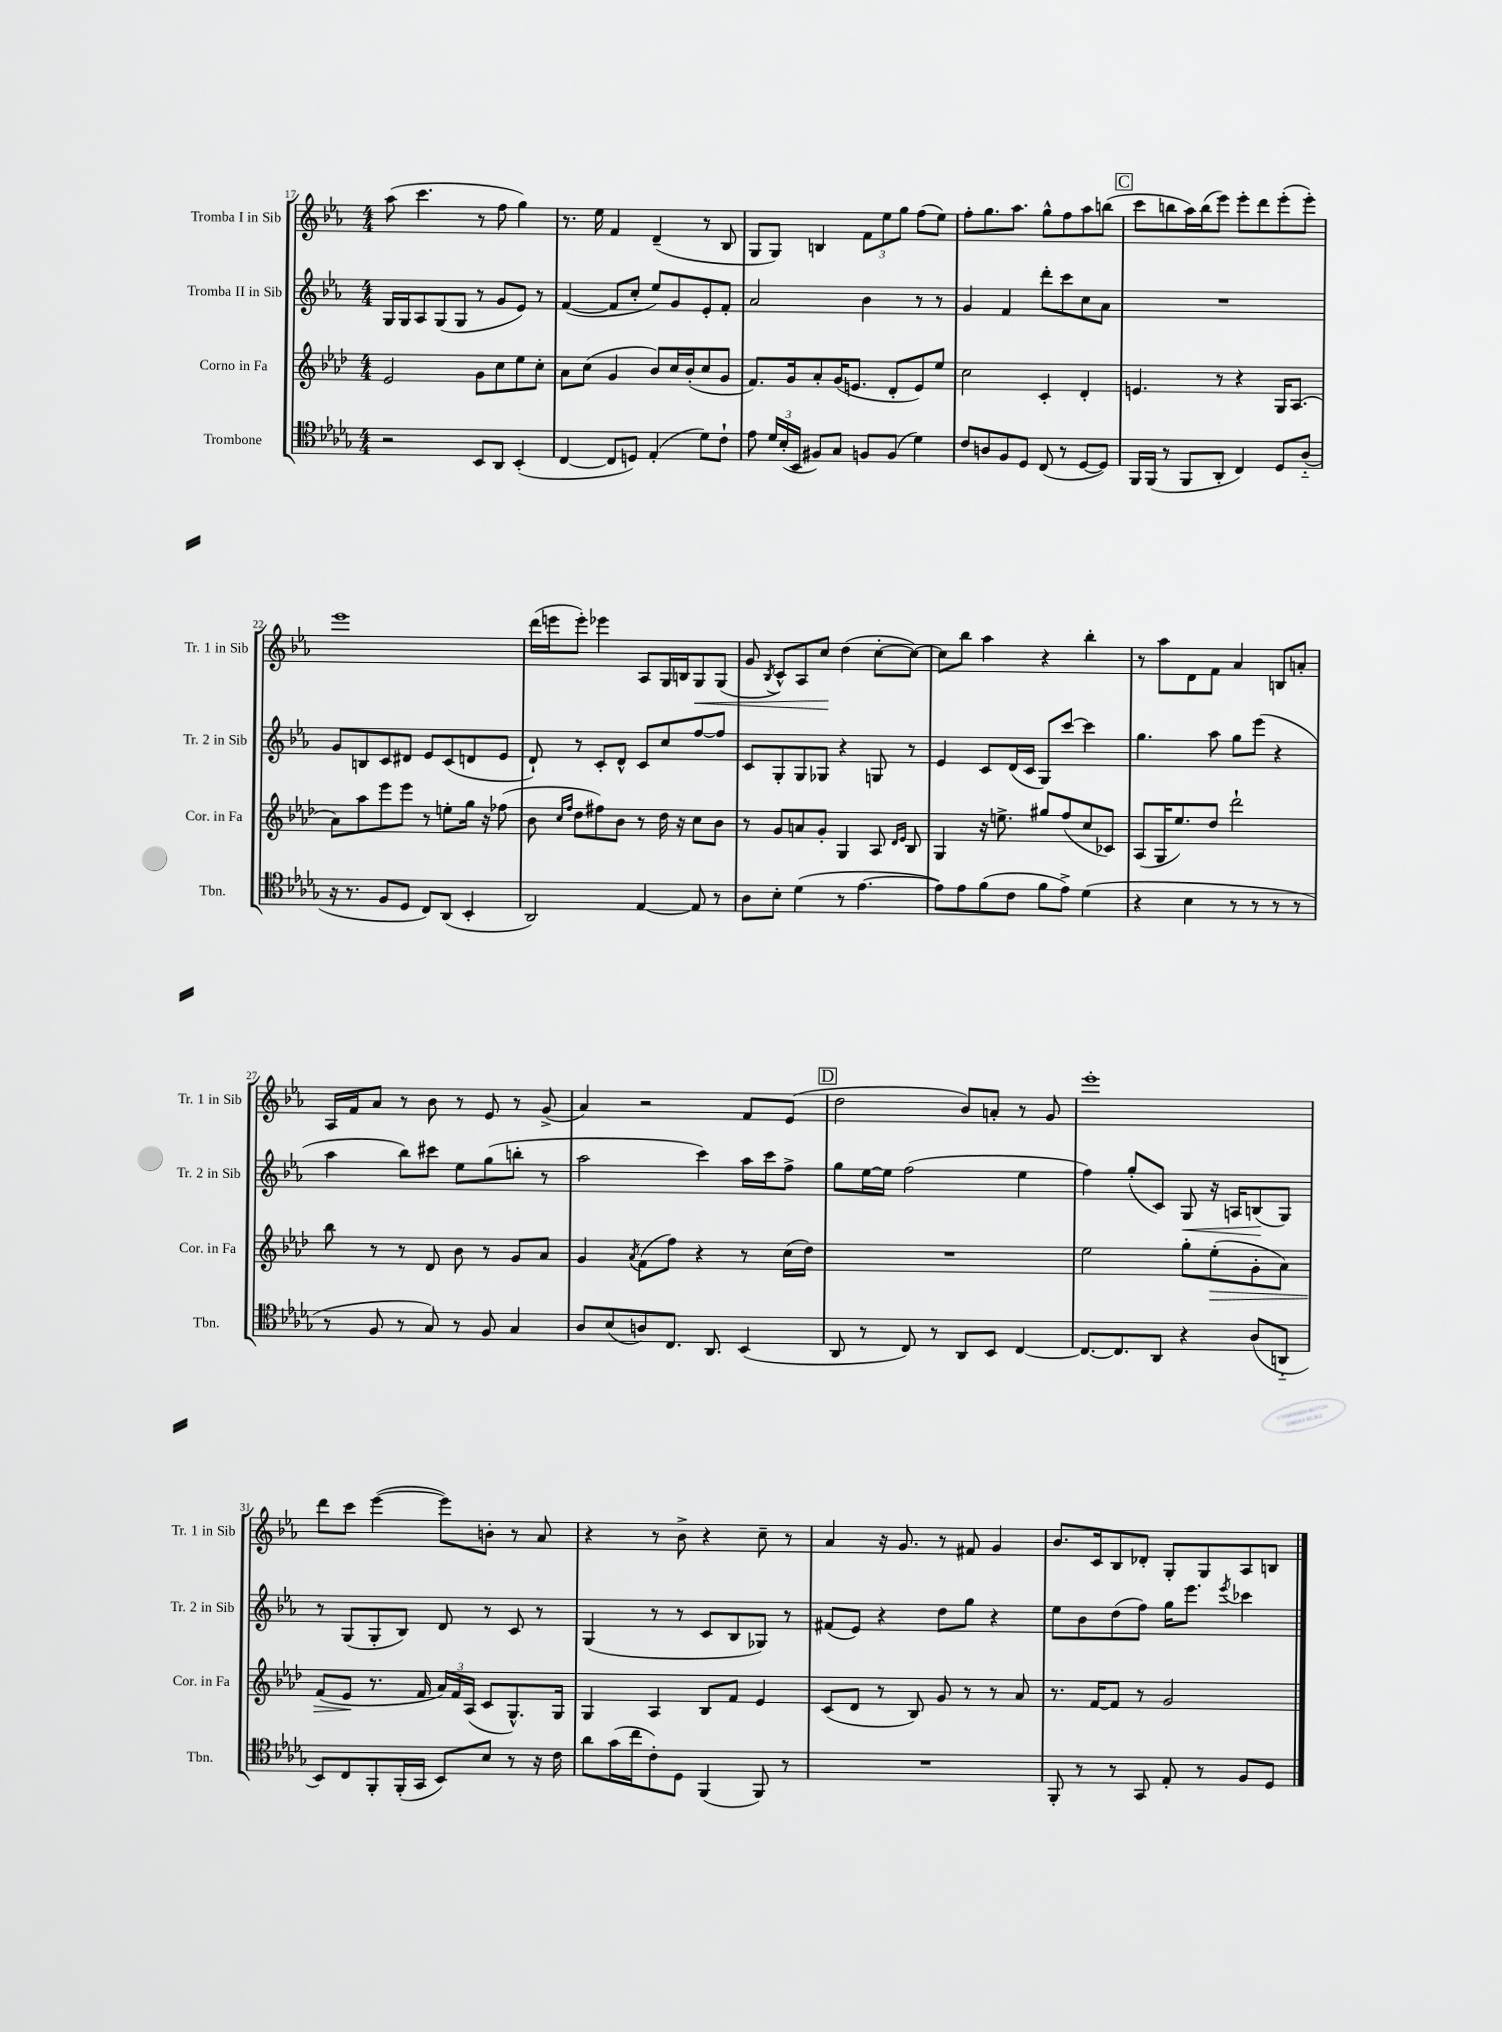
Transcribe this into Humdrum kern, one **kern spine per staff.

**kern	**kern	**kern	**kern
*staff4	*staff3	*staff2	*staff1
*clefC4	*clefG2	*clefG2	*clefG2
*k[b-e-a-d-g-]	*k[b-e-a-d-]	*k[b-e-a-]	*k[b-e-a-]
*M4/4	*M4/4	*M4/4	*M4/4
2r	2e-	16G	(8aa-
.	.	16G	.
.	.	8A-	4.ccc
.	.	(8G	.
.	.	8G	.
8BB-	8g	8r	8r
8AA-	8cc	8g	8ff
(4BB-'	8ee-	8e-)	4gg)
.	8cc'	8r	.
=	=	=	=
[4C	8a-	([4f	8.r
.	(8cc	.	.
.	.	.	16ee-
8C]	4g	8f]	4f
8D)	.	8cc'	.
(4E-'	8b-)	8ee-)	(4d~
.	16cc	8g	.
.	(16b-'	.	.
8d-)	8cc	8e-'	8r
8c`	8g	8f'	8B-
=	=	=	=
8e-	8.f)	2a-	8G
24d-	.	.	8G)
(24B-'	.	.	.
.	16g	.	.
24BB-	.	.	.
8F#)	8a-'	.	4B
8G-	(16g	.	.
.	8.e	.	.
8F	.	4b-	12f
.	.	.	12ee-
(8F	8d-'	.	.
.	.	.	12gg
4d-)	8e)	8r	(8ff
.	8ee-	8r	8ee-)
=	=	=	=
8c	2cc	4g	8ff'
8A	.	.	8.gg
8F	.	4f	.
.	.	.	8.aa-
8D-	.	.	.
(8C	4c'	8ddd'	8gg^^
8r	.	8ccc	8ff
[8D-	4d-'	8cc	8aa-
8D-])	.	8a-	(8bb
=	=	=	=
16FF	4.e	1r	8ccc
(16FF	.	.	.
8r	.	.	8bb
8FF	.	.	16aa-)
.	.	.	(16bb
8AA-'	8r	.	8eee-)
4C)	4r	.	8eee-'
.	.	.	8ddd
8D-	16G	.	(8eee-'
.	(8.A-	.	.
(8A-'~	.	.	8eee-')
=	=	=	=
16r	8a-)	8g	1eee-
8.r	.	.	.
.	8aa-	8B	.
8F	8eee-	8c	.
8D-	8eee-	8d#	.
8C)	8r	8e-	.
(8AA-	8ee'	(8c	.
4BB-'	16gg	8d	.
.	16r	.	.
.	(8ff-	8e-	.
=	=	=	=
2AA-)	8b-	8d`)	(16ddd
.	.	.	16eee
.	16qqcc	.	.
.	16qqff	.	.
.	8dd-	8r	8eee')
.	8ff#)	8c'	4eee-
.	8b-	8d^^	.
[4E-	8r	8c	8A-
.	16dd-	8cc	16G
.	16r	.	16B
8E-]	8cc	[8ff	8G
8r	8b-	8ff]	(8G
=	=	=	=
8A-	8r	8c	8g
.	.	.	8qB-
8B-'	8g	8G'	8c^^)
(4d-	8a	8G	8A-
.	8g'	8G-	8cc
8r	4G	4r	(4dd
[4.e-	.	.	.
.	8A-	8G	[8cc'
.	16qqd-	.	.
.	16qqe-	.	.
.	8B-	8r	8cc_)
=	=	=	=
8e-])	4G	4e-	8cc]
8e-	.	.	8bb-
(8f	16r	8c	4aa-
.	8.ee^	.	.
8c	.	(16d	.
.	.	16c	.
8f	8gg#	8G)	4r
8e-^)	(8ff	[8ccc	.
(4d-	8cc	4ccc]	4bb-'
.	8c-)	.	.
=	=	=	=
4r	(8A-	4.gg	8r
.	16G	.	8aa-
.	8.ee-)	.	.
4B-	.	.	8d
.	8dd-	8aa-	8f
8r	2ddd-`	8gg	4a-
8r	.	(8eee-	.
8r	.	4r	8B
8r	.	.	8a'
=	=	=	=
8r	8bb-	4aa-	16A-
.	.	.	16f
8F	8r	.	8a-
8r	8r	8bb-)	8r
8G-)	8d-	8ccc#	8b-
8r	8b-	8ee-	8r
8F	8r	(8gg	8e-
4G-	8g	8bb'	8r
.	8a-	8r	(8g^
=	=	=	=
8A-	4g	2aa-	4a-)
(8B-	.	.	.
.	8qa-	.	.
8A)	(8f	.	2r
8.C	8ff)	.	.
.	4r	4ccc)	.
8.AA-	.	.	.
(4BB-	8r	16aa-	8f
.	.	16ccc	.
.	(16cc	8ff^	(8e-
.	16dd-)	.	.
=	=	=	=
8AA-	1r	8gg	2dd
8r	.	[16ee-	.
.	.	16ee-]	.
8C)	.	(2ff	.
8r	.	.	.
8AA-	.	.	8b-)
8BB-	.	.	8a'
[4C	.	4ee-	8r
.	.	.	8g
=	=	=	=
8.C_	2ee-	4ff)	1eee-'
8.C]	.	.	.
.	.	(8gg'	.
8AA-	.	8c)	.
4r	8gg'	8G	.
.	(8ee-'	16r	.
.	.	16A	.
(8A-	8g'	(8B	.
8AA'~	8a-)	8G)	.
=	=	=	=
8BB-)	(8f	8r	8ddd
8C	8e-	(8G	8ccc
8FF'	8.r	8G'	([4eee-
(16FF'	.	8B-)	.
16GG-	16f	.	.
8BB-)	24a-)	8d	8eee-])
.	24f	.	.
.	(24A-	.	.
8B-	8c	8r	8b'
8r	8.G^^)	8c	8r
16r	.	8r	8a-
16c	16G	.	.
=	=	=	=
8a-	4G	(4G	4r
(16g-	.	.	.
16cc	.	.	.
8c')	4A-	8r	8r
8D-	.	8r	8b-^
(4FF	8B-	8c	4r
.	8f	8B-	.
8FF)	4e-	8G-)	8cc~
8r	.	8r	8r
=	=	=	=
1r	(8c	(8f#	4a-
.	8d-	8e-)	.
.	8r	4r	16r
.	.	.	8.g
.	8B-)	.	.
.	8g	8dd	8r
.	8r	8gg	8f#
.	8r	4r	4g
.	8a-	.	.
=	=	=	=
8FF'	8.r	8ee-	8.b-
8r	.	8b-	.
.	[16f	.	16c
8r	8f]	(8dd	8B-
8GG-	8r	8ff)	8d-'
8E-'	2g	16gg	8G'
.	.	8.eee-	.
8r	.	.	8G
.	.	8qeee-	.
8F	.	4ccc-	8A-
8D-	.	.	8B
==	==	==	==
*-	*-	*-	*-
